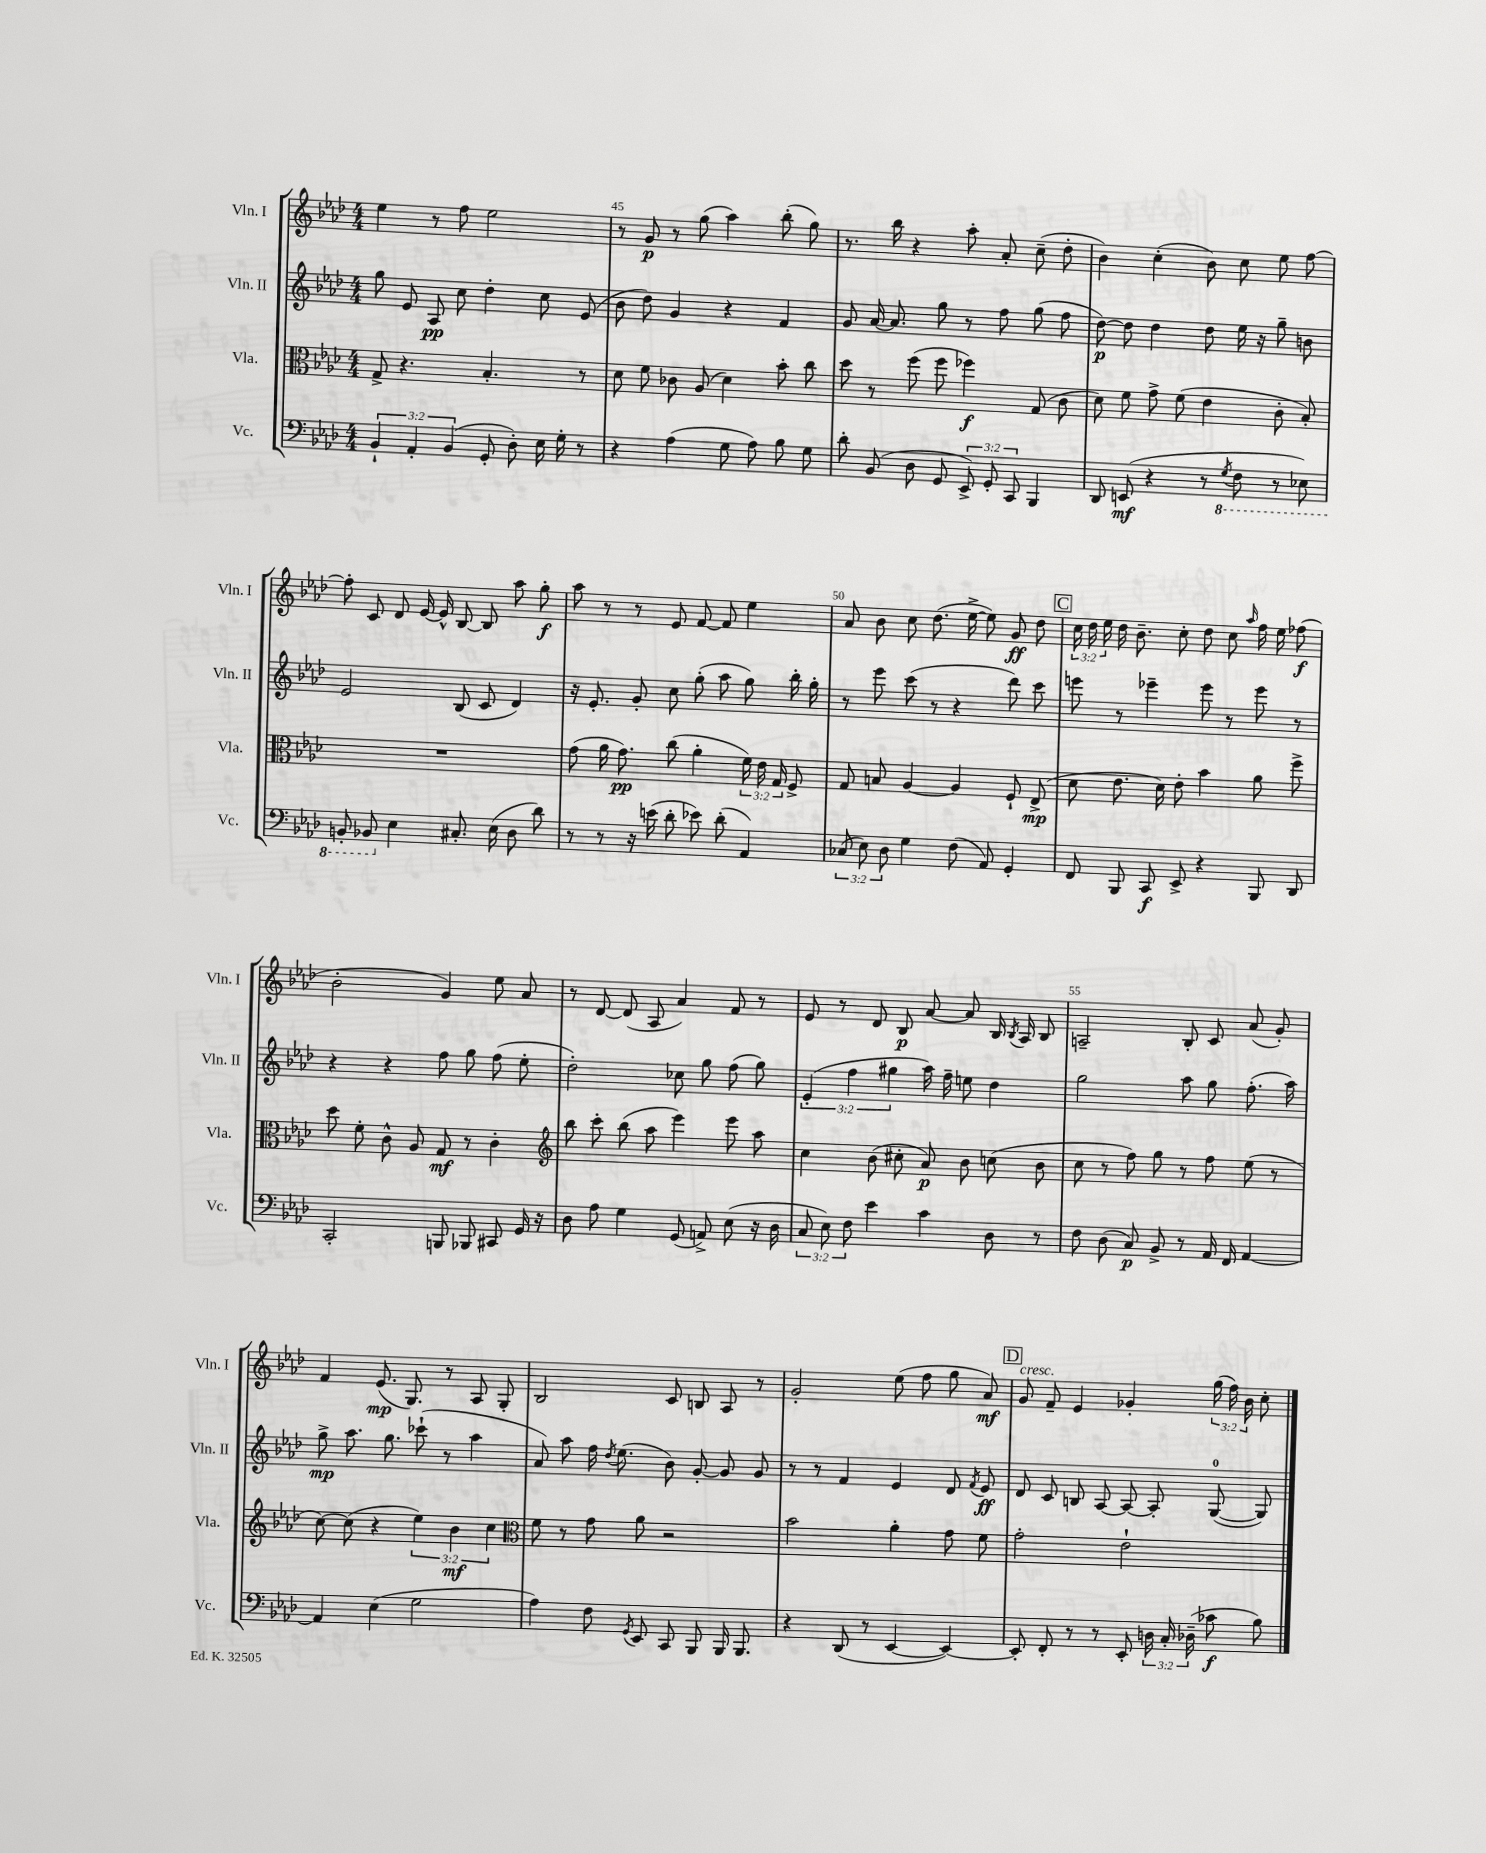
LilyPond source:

<<
\new StaffGroup <<
\new Staff = "s0" \with { instrumentName = "Vln. I" shortInstrumentName = "Vln. I" } {
    \clef treble \key aes \major \numericTimeSignature \time 4/4 \override Staff.TupletNumber.text = #tuplet-number::calc-fraction-text
    \autoBeamOff ees''4 r8 f''8 ees''2 |
    r8 g'8\p r8 g''8( aes''4) bes''8-.( g''8) |
    r8. bes''16 r4 aes''8-. aes'8-. c''8--( des''8-. |
    bes'4) c''4-.( bes'8) c''8 ees''8 f''8~ |
    f''8-. c'8 des'8 ees'16~ ees'16-^ bes8~ bes8 aes''8 g''8-.\f |
    aes''8 r8 r8 ees'8 f'8~ f'8 ees''4 |
    aes'8 bes'8 c''8 des''8.( ees''16~-> ees''8) g'8\ff des''8 |
    \mark \markup { \box "C" } \tuplet 3/2 { c''16 des''16 ees''16 } des''16 bes'8.-- c''8-. des''8 c''8 \grace { aes''16 } f''16 ees''16 fes''8\f( |
    bes'2-. g'4) ees''8 aes'8 |
    r8 des'8~ des'8( aes8 aes'4) f'8 r8 |
    ees'8 r8 des'8 bes8\p aes'8~ aes'8 bes16 \acciaccatura { bes8 } aes16 bes8 |
    a2-- bes8-. c'8 aes'8( g'8-.) |
    f'4 ees'8.\mp( g8.) r8 aes8 g8-. |
    bes2 c'8 b8 aes8 r8 |
    g'2-. ees''8( f''8 g''8 aes'8\mf) |
    \mark \markup { \box "D" } g'8^\markup { \italic "cresc." } f'8-- ees'4 ges'4-. \tuplet 3/2 { g''16( f''16) bes'16 } c''8-. \bar "|." |
}
\new Staff = "s1" \with { instrumentName = "Vln. II" shortInstrumentName = "Vln. II" } {
    \clef treble \key aes \major \numericTimeSignature \time 4/4 \override Staff.TupletNumber.text = #tuplet-number::calc-fraction-text
    \autoBeamOff g''8 ees'8 aes8\pp c''8 des''4-. c''8 ees'8( |
    bes'8 des''8) g'4 r4 f'4 |
    g'8 aes'16~ aes'8. g''8 r8 f''8 g''8( f''8 |
    des''8~\p) des''8 des''4 des''8 ees''16 r16 g''8-- b'8 |
    ees'2 bes8( c'8 des'4) |
    r16 ees'8.-. g'8-. c''8 g''8-.( aes''8 g''8) bes''16-. g''16-. |
    r8 ees'''8 c'''8( r8 r4 des'''8) c'''8 |
    \mark \markup { \box "C" } e'''8 r8 ees'''4-- ees'''8 r8 ees'''8 r8 |
    r4 r4 f''8 g''8 f''8( ees''8-. |
    des''2-.) ces''8 g''8 f''8( g''8) |
    \tuplet 3/2 { ees'4-.( f''4 gis''4 } aes''16) f''16-- e''8 des''4 |
    g''2 aes''8 g''8 f''8.-.( aes''16) |
    g''8->\mp aes''8. g''8. ces'''8-!( r8 aes''4 |
    aes'8) aes''8 f''16 \acciaccatura { des''8 } ees''8.( bes'8) g'8~-. g'8 g'8 |
    r8 r8 f'4 ees'4 des'8 \acciaccatura { f'8 } ees'8\ff |
    \mark \markup { \box "D" } des'8 c'8 b8 aes8~ aes8~ aes8-. g8-0~( g8) \bar "|." |
}
\new Staff = "s2" \with { instrumentName = "Vla." shortInstrumentName = "Vla." } {
    \clef alto \key aes \major \numericTimeSignature \time 4/4 \override Staff.TupletNumber.text = #tuplet-number::calc-fraction-text
    \autoBeamOff g8-> r4. bes4.-. r8 |
    des'8 f'8 ces'8 aes8( des'4) bes'8-. c''8 |
    des''8 r8 f''8( f''8 fes''4\f) g8( c'8 |
    des'8) f'8 g'8-> f'8( ees'4 c'8-. bes8-.) |
    R1 |
    g'8( aes'16 g'8.\pp) c''8( aes'4-. \tuplet 3/2 { f'16) ees'16 g16 } f8-> |
    g8 b8 aes4~ aes4 f8-! ees8->\mp( |
    \mark \markup { \box "C" } des'8 ees'8. des'16) ees'8-. bes'4 aes'8 f''8-> |
    des''8 f'8-. c'8-^ aes8 g8\mf r8 c'4-. |
    \clef treble bes''8 c'''8-. bes''8( aes''8 ees'''4) ees'''8 aes''8 |
    c''4 bes'8( cis''8-. aes'8\p) bes'8 c''8( bes'8 |
    c''8 r8 f''8) g''8 r8 f''8 ees''8( r8 |
    c''8~) c''8( r4 \tuplet 3/2 { ees''4) bes'4\mf c''4 } |
    \clef alto f'8 r8 g'8 aes'8 r2 |
    bes'2 aes'4-. g'8 f'8 |
    \mark \markup { \box "D" } g'2-. ees'2-! \bar "|." |
}
\new Staff = "s3" \with { instrumentName = "Vc." shortInstrumentName = "Vc." } {
    \clef bass \key aes \major \numericTimeSignature \time 4/4 \override Staff.TupletNumber.text = #tuplet-number::calc-fraction-text
    \autoBeamOff \tuplet 3/2 { bes,4-! aes,4-. bes,4( } g,8-. des8-.) ees16 g16-. r8 |
    r4 aes4( g8 aes8) bes8 g8 |
    des'8-. bes,8( des8 g,8 \tuplet 3/2 { ees,8->) g,8-. c,8 } bes,,4 |
    des,8 e,8\mf( r4 r8 \ottava #-1 \acciaccatura { g,8 } f,8 r8 ees,8) |
    b,,8-. bes,,8 \ottava #0 ees4 cis8.-. ees16( des8 des'8) |
    r8 r8 r16 e'16( des'8-. ees'8) des'8-.( aes,4) |
    \tuplet 3/2 { ces8( ees8) des8 } g4 f8( aes,8) g,4-. |
    \mark \markup { \box "C" } f,8 bes,,8 c,8\f ees,8-> r4 bes,,8 des,8 |
    c,2-. b,,8 bes,,8 cis,8 g,16 r16 |
    des8 aes8 g4 g,8( a,8->) ees8( r16 des16 |
    \tuplet 3/2 { c8 ees8) f8 } ees'4 c'4 des8 r8 |
    f8 des8( c8\p) bes,8-> r8 aes,16 f,16 aes,4~ |
    aes,4 ees4( g2 |
    aes4) f8 \acciaccatura { g,8 } ees,8 c,8 bes,,8 bes,,16 bes,,8. |
    r4 des,8( r8 ees,4~ ees,4~) |
    \mark \markup { \box "D" } ees,8-. f,8-. r8 r8 ees,8-. \tuplet 3/2 { d16 c16-. des16--( } ces'8\f bes8) \bar "|." |
}
>>
>>
\layout { \context { \Score currentBarNumber = #44 \override BarNumber.break-visibility = ##(#f #t #t) barNumberVisibility = #(every-nth-bar-number-visible 5) } }
